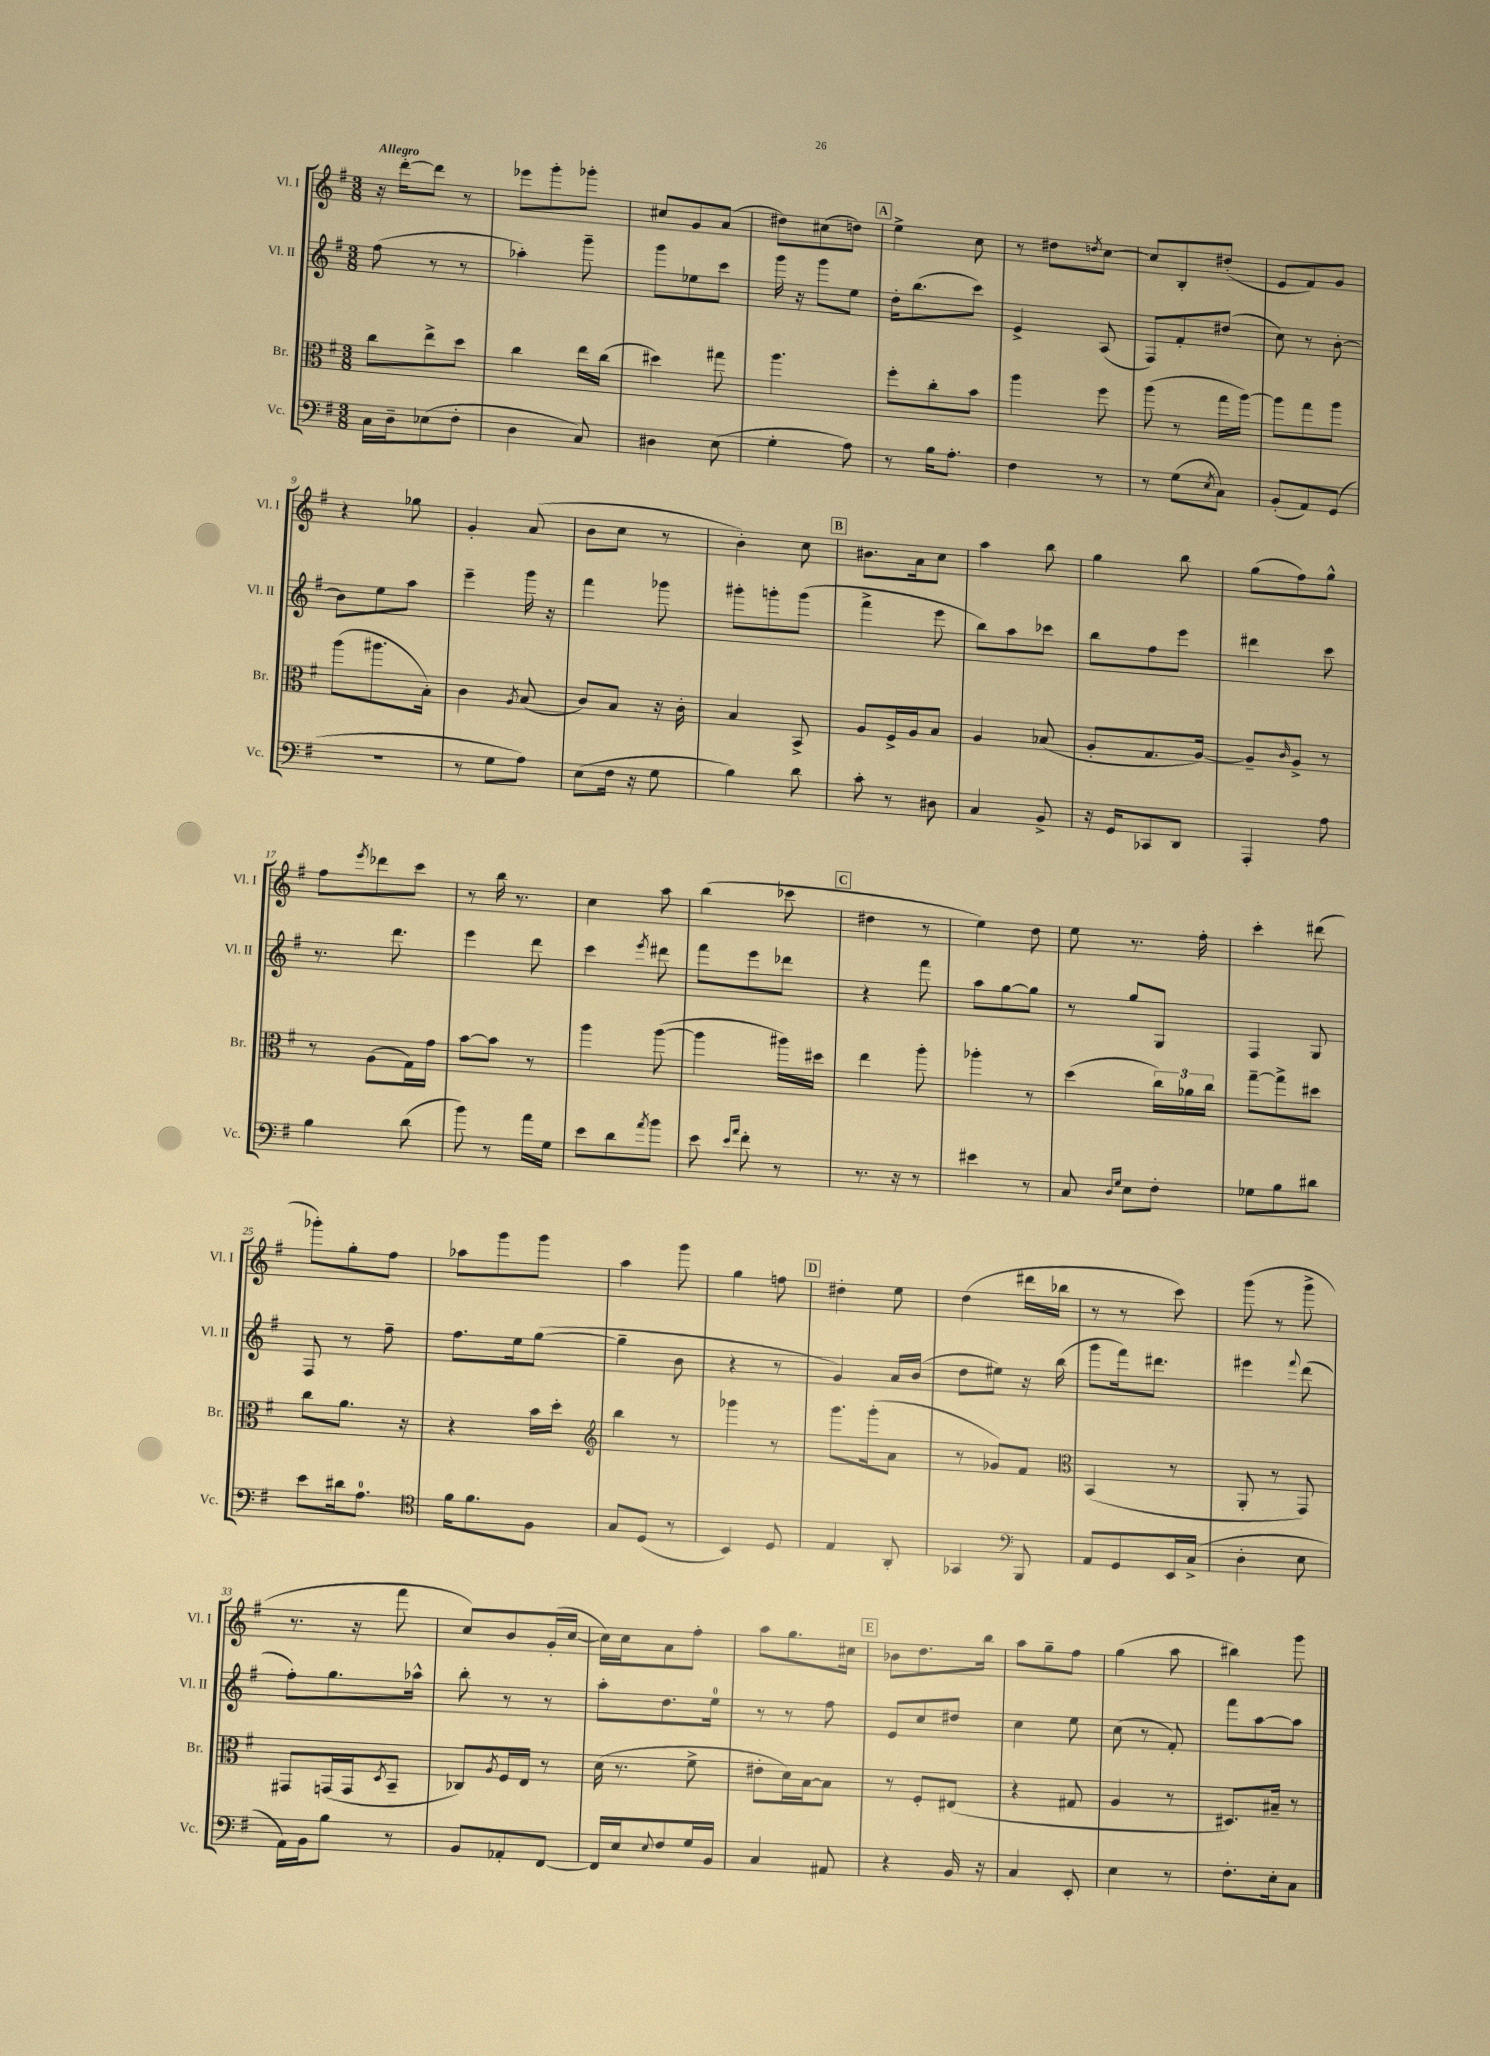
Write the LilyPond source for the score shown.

<<
\new StaffGroup <<
\new Staff = "s0" \with { instrumentName = "Vl. I" shortInstrumentName = "Vl. I" } {
    \clef treble \key g \major \numericTimeSignature \time 3/8 \tempo "Allegro"
    r16 d'''16~-. d'''8 r8 |
    ees'''8 g'''8-. ges'''8-. |
    cis''8 g'8 a'8( |
    dis''8) cis''8( d''8) |
    \mark \markup { \box "A" } e''4-> c''8 |
    r8 dis''8 \acciaccatura { d''8 } c''8~ |
    c''8 b8-. dis''8-.( |
    e'8 fis'8) g'8 |
    r4 ges''8 |
    g'4-. a'8( |
    b'8 c''8 r8 |
    b'4-.) c''8 |
    \mark \markup { \box "B" } bis'8. a'16 c''8 |
    a''4 b''8 |
    g''4 b''8 |
    g''8( fis''8) g''8-^ |
    fis''8 \acciaccatura { e'''8 } des'''8 c'''8 |
    r8 b''16 r8. |
    c''4 a''8 |
    b''4( ces'''8 |
    \mark \markup { \box "C" } dis''4 r8 |
    e''4) d''8 |
    e''8 r8. fis''16-. |
    c'''4-. dis'''8( |
    ges'''8-.) g''8-. fis''8 |
    aes''8 g'''8 g'''8 |
    a''4 g'''8 |
    g''4 f''8 |
    \mark \markup { \box "D" } dis''4-. e''8 |
    d''4( dis'''16 bes''16 |
    r8 r8 c'''8) |
    g'''8( r8 g'''8-> |
    r8. r16 fis'''8 |
    c''8) b'8 g'16-.( c''16~ |
    c''16) c''16 a'8 fis''8-. |
    a''8 g''8. cis''16 |
    \mark \markup { \box "E" } bes'8 d''8. b''16 |
    a''8 g''8-- fis''8 |
    g''4( a''8 |
    bis''4) g'''8 \bar "|." |
}
\new Staff = "s1" \with { instrumentName = "Vl. II" shortInstrumentName = "Vl. II" } {
    \clef treble \key g \major \numericTimeSignature \time 3/8
    fis''8( r8 r8 |
    aes''4-.) g'''8-- |
    g'''8 ees''8 c'''8 |
    g'''16 r16 g'''8 e''8 |
    \mark \markup { \box "A" } d''16-. b''8.( c'''8) |
    e'4-> a8( |
    fis8) fis'8-. dis''8( |
    c''8) r8 b'8~-. |
    b'8 e''8 a''8 |
    e'''4-- g'''16 r16 |
    fis'''4 ges'''8 |
    gis'''8-. g'''8-. g'''8( |
    \mark \markup { \box "B" } fis'''4-> e'''8 |
    b''8) a''8 ces'''8 |
    b''8 fis''8 e'''8 |
    dis'''4 c'''8 |
    r8. d'''8. |
    e'''4 d'''8 |
    c'''4 \acciaccatura { e'''8 } dis'''8 |
    fis'''8 e'''8 des'''8 |
    \mark \markup { \box "C" } r4 fis'''8 |
    a''8 g''8~ g''8 |
    r8 g''8 g8 |
    fis4 g8 |
    fis8 r8 fis''8-- |
    fis''8. e''16 g''8~( |
    g''4-- b'8 |
    r4 r8 |
    \mark \markup { \box "D" } g'4) a'16 b'16( |
    d''8 eis''8) r16 b''16( |
    g'''8 fis'''16) dis'''8. |
    eis'''4 \appoggiatura { fis'''8 } d'''8( |
    fis''8-.) g''8. aes''16-^ |
    b''8-. r8 r8 |
    a''8-. d''8. e''16-0 |
    r8 r8 fis''8 |
    \mark \markup { \box "E" } e'8 c''8 dis''8 |
    c''4 e''8 |
    c''8( r8 fis'8-.) |
    fis'''8 a''8~ a''8 \bar "|." |
}
\new Staff = "s2" \with { instrumentName = "Br." shortInstrumentName = "Br." } {
    \clef alto \key g \major \numericTimeSignature \time 3/8
    c''8 e''8-> d''8 |
    c''4 e''16 c''16( |
    dis''4) gis''8 |
    a''4. |
    \mark \markup { \box "A" } fis''8-. c''8-. b'8 |
    a''4 fis''8 |
    a''8( r8 g''16 a''16~) |
    a''8 g''8 a''8 |
    a''8( ais''8. b16-.) |
    c'4 \acciaccatura { a8 } b8( |
    c'8) b8 r16 c'16-. |
    b4 b,8-> |
    \mark \markup { \box "B" } a8 fis16-> a16 b8 |
    a4 bes8( |
    a8-. g8. a16~) |
    a8-- \grace { c'16 } a8-> r8 |
    r8 a8( g16) g'16 |
    b'8~ b'8 r8 |
    a''4 a''8~( |
    a''4 ais''16) dis''16 |
    \mark \markup { \box "C" } e''4 a''8-. |
    aes''4-. r8 |
    d''4( \tuplet 3/2 { c''16) aes'16 c''16 } |
    g''8~-- g''8-> dis''8 |
    c''8 a'8. r16 |
    r4 b'16 d''16-. |
    \clef treble b''4 r8 |
    ges'''4 r8 |
    \mark \markup { \box "D" } g'''8. g'''16-.( a'8 |
    r8 ges'8) fis'8 |
    \clef alto b,4( r8 |
    a,8-. r8 g,8) |
    gis,8 g,16( g,16 \acciaccatura { d8 } b,8-- |
    ces8) \acciaccatura { a8 } fis16 e16 r8 |
    d'16( r8. fis'8-> |
    eis'8-. d'16) b16~ b8 |
    \mark \markup { \box "E" } r8 fis8-. eis8( |
    r4 gis8 |
    a4 r8 |
    dis8.) bis16-- r8 \bar "|." |
}
\new Staff = "s3" \with { instrumentName = "Vc." shortInstrumentName = "Vc." } {
    \clef bass \key g \major \numericTimeSignature \time 3/8
    c16 d16-- ees8( fis8-. |
    d4 c8) |
    dis4 e8( |
    g4-. a8) |
    \mark \markup { \box "A" } r8 b16 a8.-. |
    fis4 r8 |
    r8 g8( \acciaccatura { e8 } c8) |
    b,8-.( a,8) g,8( |
    R4. |
    r8 g8 a8) |
    e8( fis16 r16 g8 |
    b4) d'8 |
    \mark \markup { \box "B" } c'8-. r8 dis8 |
    c4 b,8-> |
    r16 g,16 ces,8 d,8 |
    a,,4-. a8 |
    b4 d'8( |
    b'8) r8 a'16 g16 |
    e'8 d'8 \acciaccatura { a'8 } b'8 |
    e'8 \grace { e'16 a'16 } fis'8-. r8 |
    \mark \markup { \box "C" } r8. r16 r8 |
    eis'4 r8 |
    c8 \grace { d16 g16 } e8 fis8-. |
    ges8 b8 dis'8 |
    e'8 dis'16 a8.-0 |
    \clef tenor fis'16 fis'8. fis8 |
    g8 d8( r8 |
    b,4) d8 |
    \mark \markup { \box "D" } e4 a,8-. |
    ges,4 \clef bass b,,8 |
    a,8 g,8 e,16 c16->( |
    d4-. e8 |
    a,16) b,16 b8 r8 |
    b,8 aes,8-. fis,8~ |
    fis,16 e16 \appoggiatura { e8 } fis8 g16 b,16 |
    c4 ais,8 |
    \mark \markup { \box "E" } r4 b,16 r16 |
    c4 e,8-. |
    e4 r8 |
    fis8.-. e16-. c8 \bar "|." |
}
>>
>>
